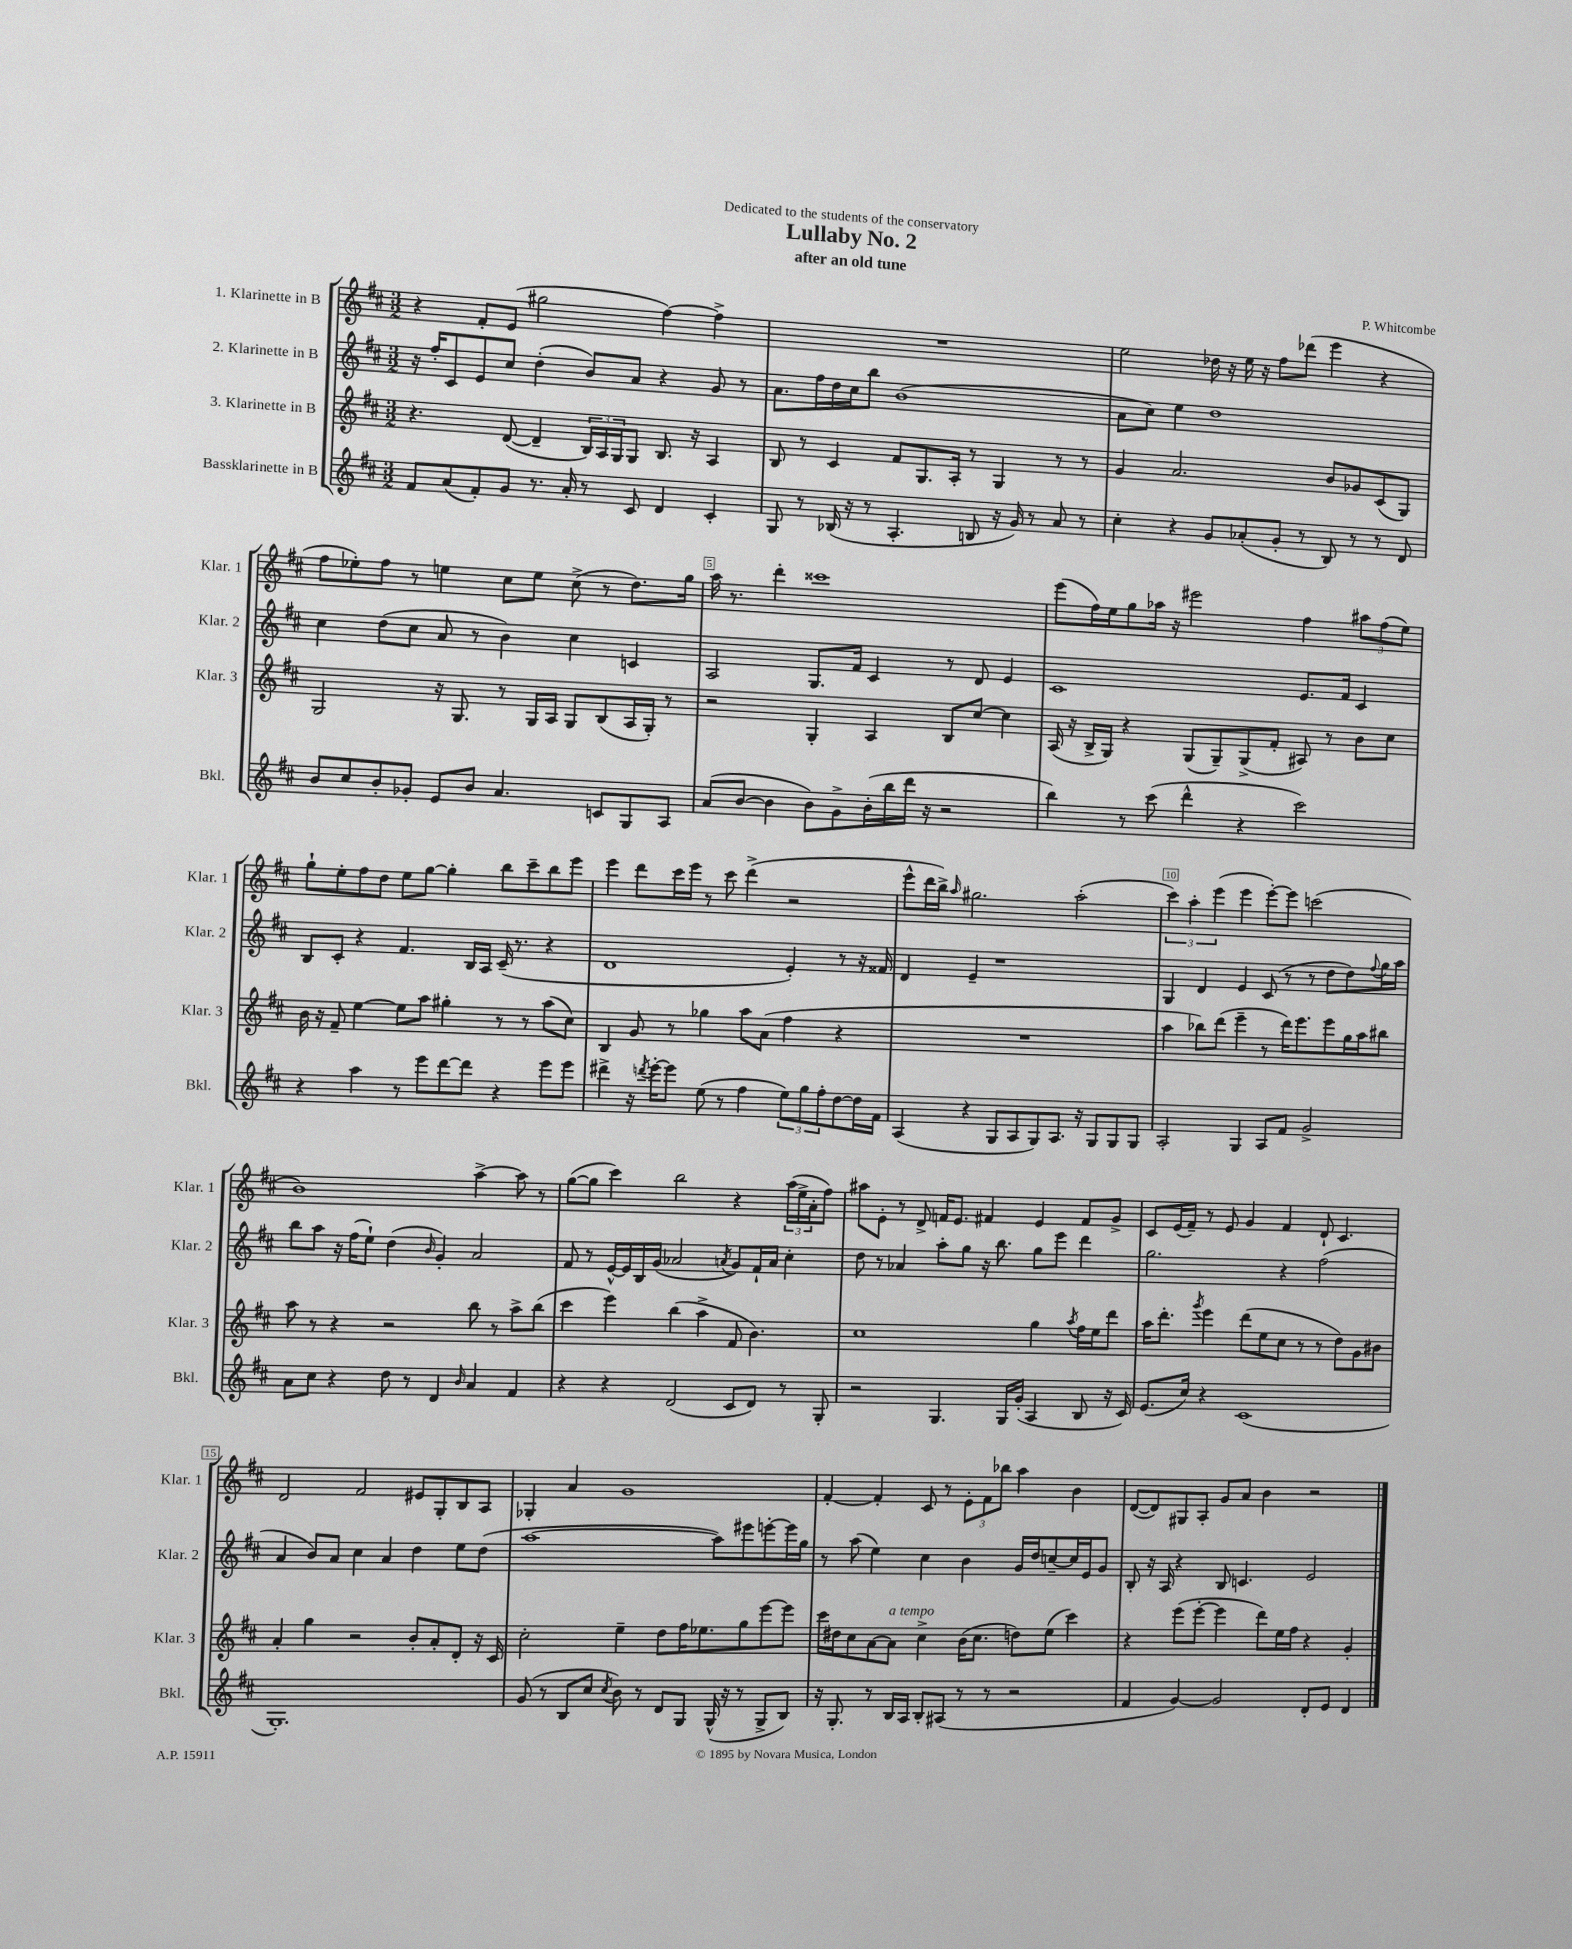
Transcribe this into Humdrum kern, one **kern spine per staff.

**kern	**kern	**kern	**kern
*staff4	*staff3	*staff2	*staff1
*clefG2	*clefG2	*clefG2	*clefG2
*k[f#c#]	*k[f#c#]	*k[f#c#]	*k[f#c#]
*M3/2	*M3/2	*M3/2	*M3/2
8f#	4.r	16r	4r
.	.	16ff#'	.
(8a	.	8c#	.
8f#')	.	8e	8f#'
8g	([8d	8cc#	(8e
8.r	4d~]	(4dd'	2gg#
16a'	.	.	.
8r	24B)	8b)	.
.	24A	.	.
.	24G	.	.
8c#	8G	8a	.
4d	8.B	4r	[4ff#)
.	16r	.	.
4c#'	4A	8g	4ff#^]
.	.	8r	.
=	=	=	=
8G	8B	8.a	1.r
8r	8r	.	.
.	.	16ff#	.
(16B-	4c#	16dd	.
16r	.	16cc#	.
8r	.	8bb	.
4.A'	8f#	(1b	.
.	8.G	.	.
.	16A'	.	.
8B	8r	.	.
16r	4G	.	.
16g)	.	.	.
8r	.	.	.
8a	8r	.	.
8r	8r	.	.
=	=	=	=
4cc#'	4g	8a	2ee
.	.	8cc#)	.
4r	2.a	4ee	.
8g	.	1dd	16dd-
.	.	.	16r
(8a-'	.	.	16ee
.	.	.	16r
8g'	.	.	8ff#
8r	.	.	(8ddd-
8B)	8b	.	4eee
8r	8g-	.	.
8r	(8c#	.	4r
8d	8G)	.	.
=	=	=	=
8b	2G	4cc#	8ff#
8cc#	.	.	8ee-')
8b'	.	(8dd	8ff#
8g-'	.	8cc#	8r
8e	16r	8a	4ee
.	8.G	.	.
8b	.	8r	.
4.a	8r	4b)	8cc#
.	16G	.	8ee
.	16A	.	.
.	8G	4cc#	(8cc#^
8c	(8B	.	8r
8G	16A	4c	8.dd)
.	16G')	.	.
8A	8r	.	.
.	.	.	16gg
=	=	=	=
(8a	2r	2A	16aa
.	.	.	8.r
[8b	.	.	.
4b]	.	.	4ddd'
8b)	4G'	8.G	1ccc##
8g^	.	.	.
.	.	16f#	.
(16b'	4A	4c#	.
16bb	.	.	.
16ddd	.	.	.
16r	.	.	.
2r	8B	8r	.
.	[8cc#	8d	.
.	4cc#]	4e	.
=	=	=	=
4bb)	(16A	1c#	(8eee
.	16r	.	.
.	16B^	.	16ff#)
.	16G)	.	16ee
8r	4r	.	8gg
(8ccc#	.	.	16aa-
.	.	.	16r
4ddd^^	(8G	.	2eee#
.	8G~)	.	.
4r	(8G^	.	.
.	8f#'	.	.
2ccc#)	8A#)	8.e	4ff#
.	8r	.	.
.	.	16f#	.
.	8b	4c#	12aa#
.	.	.	(12ff#
.	8cc#	.	.
.	.	.	12ee)
=	=	=	=
4r	16b	8B	8gg`
.	16r	.	.
.	8f#~	8c#'	8ee'
4aa	[4ee	4r	8ff#
.	.	.	8dd
8r	8ee]	4.f#	8ee
8eee	8aa	.	[8gg
[8ddd	4gg#'	.	4gg']
8ddd]	.	16B	.
.	.	16A	.
4r	8r	(16c#~	8bb
.	.	8.r	.
.	8r	.	8ccc#~
8eee	(8aa	4r	8bb
8eee	8cc#)	.	8eee
=	=	=	=
4ddd#^	4B	1d	4eee
16r	8g	.	8ddd
8qddd	.	.	.
[16eee'	.	.	.
8eee]	8r	.	16ccc#
.	.	.	16eee
(8ee	4gg-	.	8r
8r	.	.	8ccc#
4ff#	8aa	.	(4ddd^
.	(8a	.	.
12ee)	4ff#	4e')	2r
12gg	.	.	.
12ff#'	.	.	.
[8dd	4r	8r	.
16dd]	.	16r	.
16f#	.	16f##	.
=	=	=	=
(4A	1.r	4d	8eee^^
.	.	.	16ddd
.	.	.	16bb^)
.	.	.	16qqaa
4r	.	4e~	2.gg#
8G	.	1r	.
8A	.	.	.
8G)	.	.	.
8.A	.	.	.
.	.	.	(2aa'
16r	.	.	.
8G	.	.	.
8G	.	.	.
8G	.	.	.
=	=	=	=
2A'	4aa	4G	6ccc#)
.	.	.	6aa'
.	8bb-)	4d	.
.	.	.	(6eee
.	(8ddd	.	.
4G	4eee~	4e	4eee
8A	8r	(8c#	[8eee')
8f#	16ddd)	8r	8eee]
.	8.eee	.	.
2g^	.	8r	(2ccc
.	8eee	8dd	.
.	16gg	8dd)	.
.	16aa	.	.
.	.	8qqff#	.
.	8bb#	16gg	.
.	.	16aa	.
=	=	=	=
8a	8aa	8bb	1b)
8cc#	8r	8aa	.
4r	4r	16r	.
.	.	(16ff#	.
.	.	8ee`)	.
8dd	2r	(4dd	.
8r	.	.	.
.	.	16qqb	.
4d	.	4g')	.
16qqb	.	.	.
4a	8bb	2a	[4aa^
.	8r	.	.
4f#	8aa^	.	8aa]
.	(8bb	.	8r
=	=	=	=
4r	4ccc#	8f#	([8gg
.	.	8r	8gg]
4r	4eee)	[16e^^	4ccc#)
.	.	16e]	.
.	.	16B	.
.	.	(16g	.
(2d	(4bb	2a-	2bb
.	4aa^	.	.
.	.	8qa	.
8c#	8f#	8g)	4r
8d)	4.b)	16f#`	.
.	.	16a	.
8r	.	4cc#'	(24aa
.	.	.	24ee^
.	.	.	24a'
8G'	.	.	8ff#)
=	=	=	=
2r	1cc#	8dd	8aa#
.	.	8r	8e'
.	.	4a-	8r
.	.	.	8d^
4.G	.	8aa'	16f
.	.	.	8.e
.	.	8gg	.
.	.	16r	4f#
.	.	8.bb	.
16G	.	.	.
(16g'	.	.	.
4A	4gg	8gg	4e
.	.	8eee	.
.	8qaa	.	.
8B	16ff#	4ddd	8f#
.	16ee	.	.
16r	8ddd	.	8g^
16c#)	.	.	.
=	=	=	=
(8.e	16aa	2.gg	8c#
.	8.ddd'	.	.
.	.	.	(16e
16cc#)	.	.	16f#~)
.	8qggg	.	.
4r	4eee	.	8r
.	.	.	8e
(1c#	(8ddd	.	4g
.	8ee	.	.
.	8cc#	4r	4f#
.	8r	.	.
.	8r	(2ff#	8d`
.	8dd)	.	4.c#
.	8g	.	.
.	8b#	.	.
=	=	=	=
1.G')	4a'	4a	2d
.	4gg	8b)	.
.	.	8a	.
.	2r	4cc#	2f#
.	.	4a	.
.	8b'	4dd	8e#
.	8a'	.	8G'
.	8d'	8ee	8B
.	16r	(8dd	8A
.	16c#	.	.
=	=	=	=
(8g	2cc#'	[1aa	4G-'
8r	.	.	.
8B	.	.	4a
8cc#	.	.	.
8qcc#	.	.	.
8b)	4ee~	.	1g
8r	.	.	.
8d	8dd	.	.
8G	16ff#	.	.
.	8.ee-	.	.
(16G^^	.	8aa])	.
16r	.	.	.
8r	8gg	8eee#	.
8G^	[8eee	[8eee'	.
8B)	8eee]	16eee]	.
.	.	16gg	.
=	=	=	=
16r	16ccc#	8r	[4f#'
8.G'	16dd#	.	.
.	8cc#	(8aa	.
8r	[8a	4ee)	4f#']
16B	8a]	.	.
16A	.	.	.
8B'	4cc#^	4cc#	8c#
(8A#	.	.	8r
8r	(16b	4b	12e'
.	8.cc#	.	.
.	.	.	12f#
8r	.	.	.
.	.	.	12bb-
2r	8dd)	16g	4aa
.	.	16dd	.
.	(8ee	[8cc~	.
.	4ccc#)	16cc]	4b
.	.	16e	.
.	.	8g	.
=	=	=	=
4f#	4r	8B'	([8d
.	.	16r	8d])
.	.	16A	.
[4g)	(8eee	4r	8G#
.	[8eee'	.	8A'
2g]	4eee]	8B	8g
.	.	4.c	8a
.	8ddd)	.	4b
.	16ee	.	.
.	16ff#	.	.
8d'	4r	2e	2r
8e	.	.	.
4d	4g'	.	.
==	==	==	==
*-	*-	*-	*-
